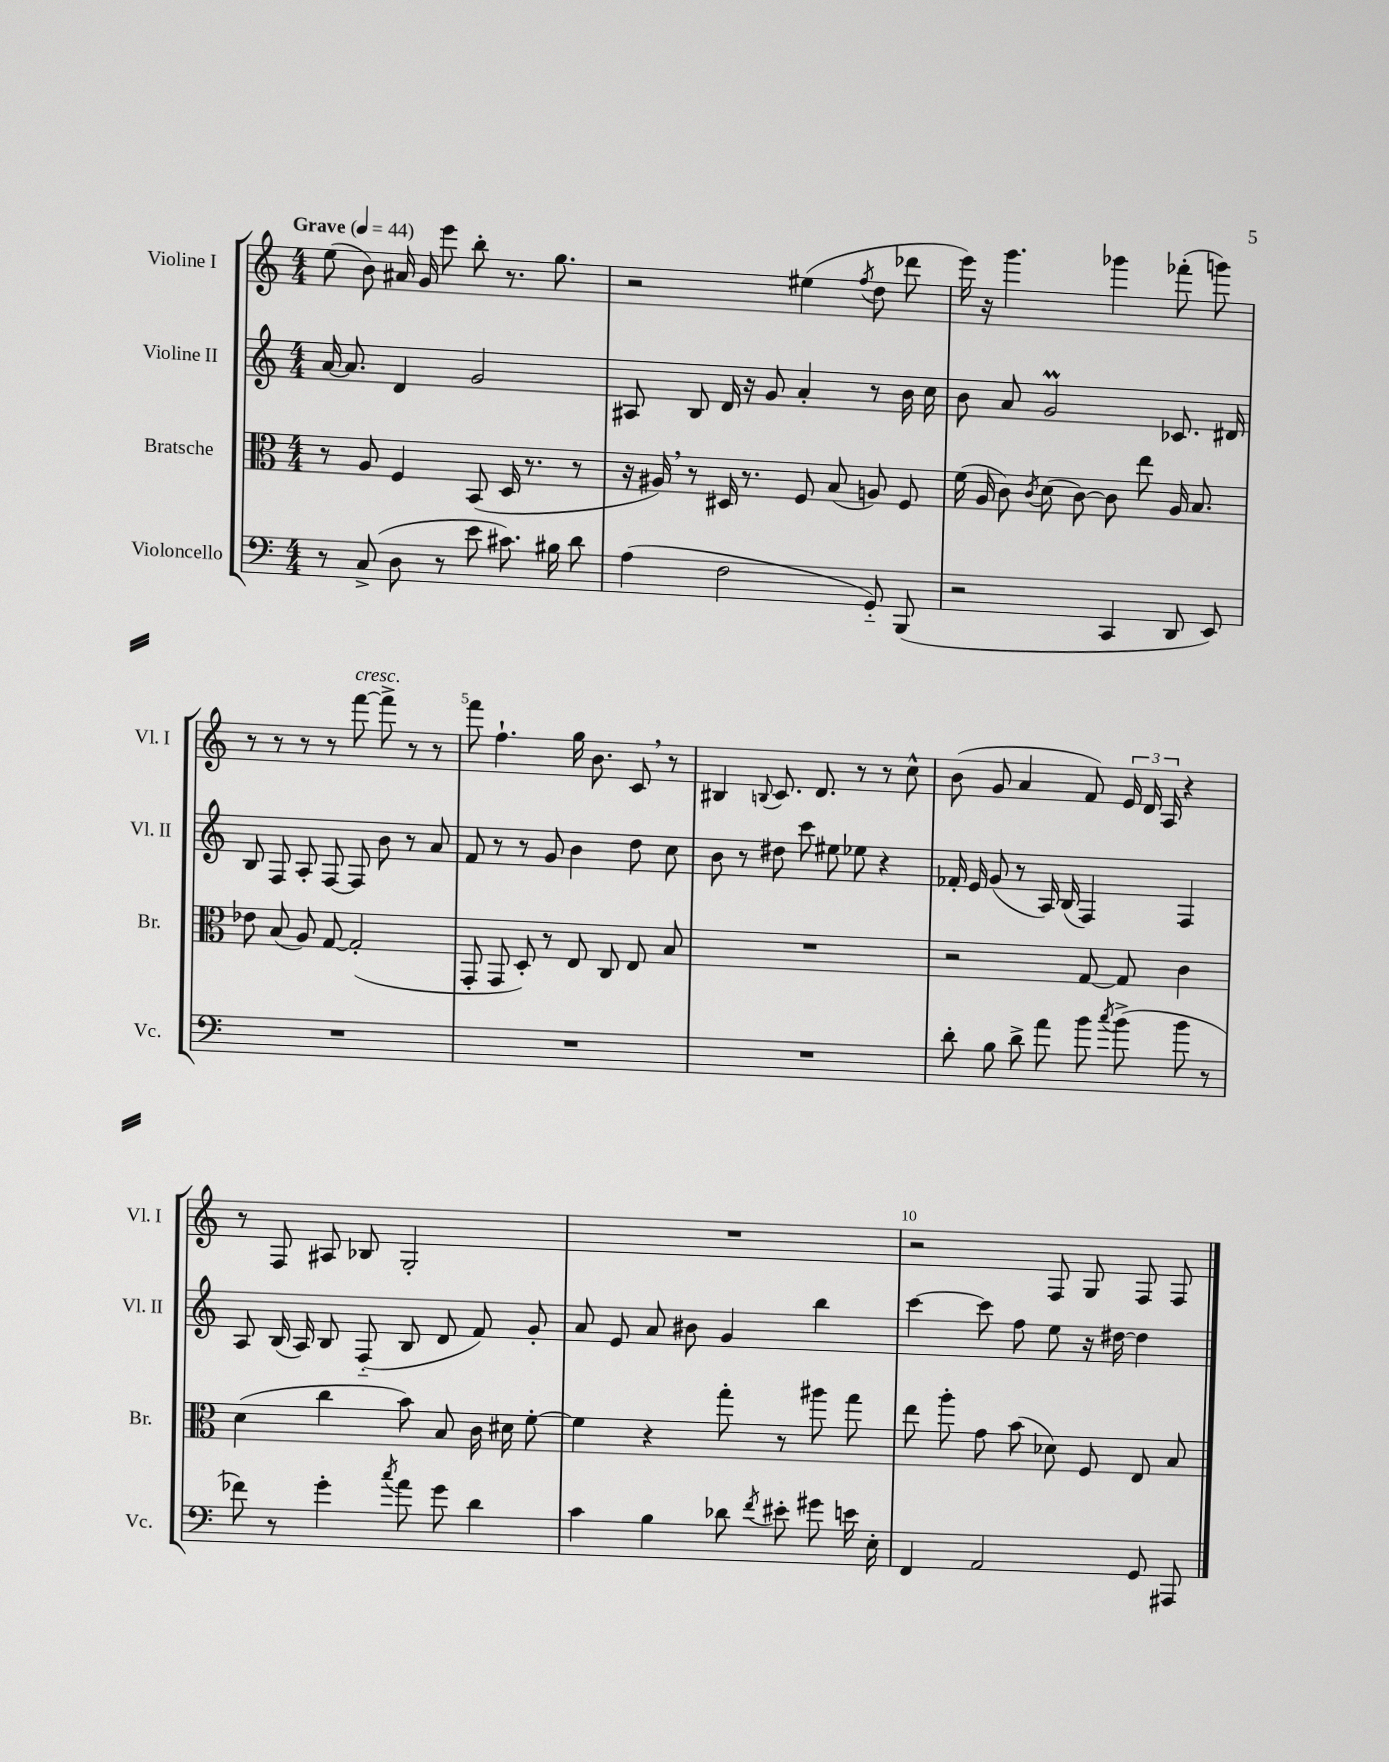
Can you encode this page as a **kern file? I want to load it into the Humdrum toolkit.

**kern	**kern	**kern	**kern
*part4	*part3	*part2	*part1
*staff4	*staff3	*staff2	*staff1
*I"Violoncello	*I"Bratsche	*I"Violine II	*I"Violine I
*I'Vc.	*I'Br.	*I'Vl. II	*I'Vl. I
*clefF4	*clefC3	*clefG2	*clefG2
*k[]	*k[]	*k[]	*k[]
*M4/4	*M4/4	*M4/4	*M4/4
*MM44	*MM44	*MM44	*MM44
=1	=1	=1	=1
!	!	!	!LO:TX:a:B:t=Grave
8r	8r	[16a/	(8ee\
.	.	8.a/]	.
(8C^/	8A/	.	8b\)
8D\	4F/	4d/	16a#X/
.	.	.	16g/
8r	.	.	8eee\
8e\	(8BB/	2g/	8bb'\
8.c#X\)	16D/	.	8.r
.	8.r	.	.
16B#X\	.	.	8.gg\
8d\	8r	.	.
=2	=2	=2	=2
(4A\	16r	8A#X/	2r
.	16A#X,/)	.	.
.	8r	8B/	.
2F\	16D#X/	16d/	.
.	8.r	16r	.
.	.	8g/	.
.	8F/	4a'/	(4ee#X\
.	(8B/	.	.
.	.	.	8qff/
8GG/)	8An/)	8r	8dd\
(8BBB/	8F/	16b\	8ddd-X\
.	.	16cc\	.
=3	=3	=3	=3
2r	(16f\	8b\	16eee\)
.	16A/	.	16r
.	8c\)	8a/	4.ggg\
.	8qc/	.	.
.	(8d\	2gM/	.
.	[8c\)	.	.
4CC/	8c\]	.	4ggg-X\
.	8ee\	.	.
8DD/	16A/	8.c-X/	(8fff-X'\
.	8.B/	.	.
8EE/)	.	.	8gggn\)
.	.	16d#X/	.
!!LO:LB:g=z
=4	=4	=4	=4
1r	8e-X\	8B/	8r
.	(8B/	8F/	8r
.	8A/)	8A'/	8r
.	[8G/	[8F/	8r
!	!	!	!LO:TX:a:i:t=cresc.
.	(2G'/]	8F/]	[8fff\
.	.	8b\	8fff^\]
.	.	8r	8r
.	.	8a/	8r
=5	=5	=5	=5
1r	8GG'/	8f/	8fff\
.	8GG/	8r	4.ff`\
.	8D'/)	8r	.
.	8r	8g/	.
.	8E/	4b\	16gg\
.	.	.	8.b\
.	8C/	.	.
.	8E/	8dd\	8c,/
.	8B/	8cc\	8r
=6	=6	=6	=6
1r	1r	8b\	4B#X/
.	.	8r	.
.	.	.	8qqBn/
.	.	8dd#X\	8.c/
.	.	8ccc\	.
.	.	.	8.d/
.	.	8ee#X\	.
.	.	8ee-X\	8r
.	.	4r	8r
.	.	.	8cc^^\
=7	=7	=7	=7
8d'\	2r	16f-X'/	(8b\
.	.	16e/	.
8B\	.	(8g/	8g/
8d^\	.	8r	4a/
8a\	.	16A/)	.
.	.	(16B/	.
8b\	[8G/	4F/)	8f/)
8qcc/	.	.	.
(8b^\	8G/]	.	24e/
.	.	.	24d/
.	.	.	24A/
8b\	4c\	4F/	4r
8r	.	.	.
!!LO:LB:g=z
=8	=8	=8	=8
8f-X\)	(4d\	8A/	8r
8r	.	(16B/	8F/
.	.	16A/)	.
4g'\	4cc\	8B/	8A#X/
.	.	(8F/	8B-X/
8qcc/	.	.	.
8a\	8b\)	8B/	2G'/
8g\	8B/	8d/	.
4d\	16c\	8f/)	.
.	16d#X\	.	.
.	[8f'\	8g'/	.
=9	=9	=9	=9
4c\	4f\]	8a/	1r
.	.	8e/	.
4B\	4r	8a/	.
.	.	8b#X\	.
8d-X\	8gg'\	4g/	.
8qf/	.	.	.
8e#X'\	8r	.	.
8g#X\	8aa#X\	4bb\	.
16en\	8gg\	.	.
16E'\	.	.	.
=10	=10	=10	=10
4FF/	8ee\	[4ccc\	2r
.	8aa'\	.	.
2AA/	8g\	8ccc\]	.
.	(8b\	8ff\	.
.	8d-X\)	8ee\	8F/
.	8F/	16r	8G/
.	.	[16dd#X\	.
8GG/	8E/	4dd#\]	8F/
8AAA#X/	8B/	.	8F/
==	==	==	==
*-	*-	*-	*-
